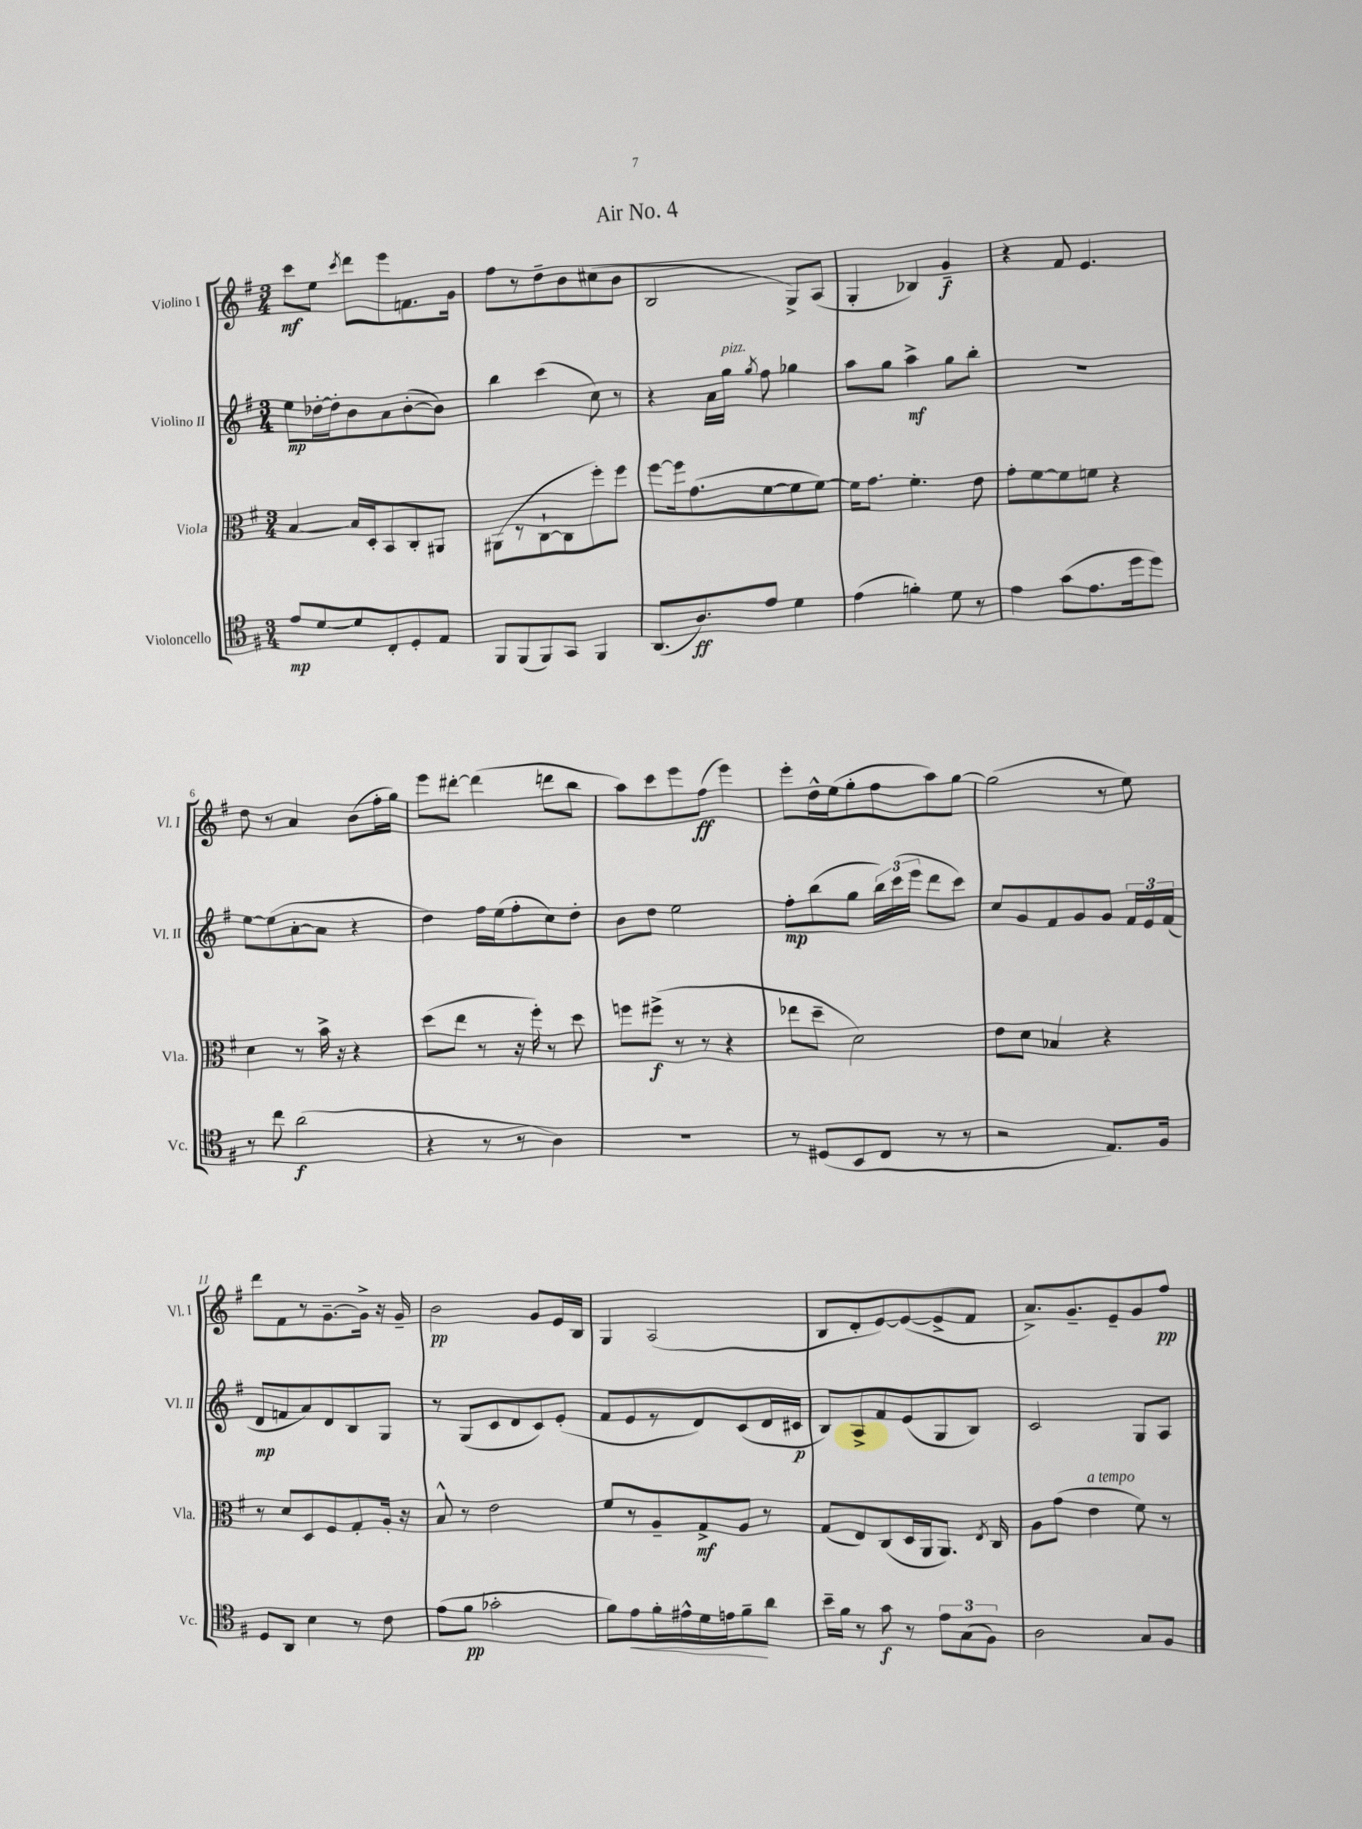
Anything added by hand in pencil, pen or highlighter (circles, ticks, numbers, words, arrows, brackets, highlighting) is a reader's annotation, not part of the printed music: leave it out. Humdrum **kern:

**kern	**kern	**kern	**kern
*staff4	*staff3	*staff2	*staff1
*clefC4	*clefC3	*clefG2	*clefG2
*k[f#]	*k[f#]	*k[f#]	*k[f#]
*M3/4	*M3/4	*M3/4	*M3/4
8e	[4B	8ee	8ccc
[8d	.	[16dd-'	8ee
.	.	16dd-']	.
.	.	.	8qccc
8d]	16B]	8b	8ddd
.	16D'	.	.
8C'	8BB	8a	8eee
8D'	8C'	([8b'	8.f
8E	8AA#	8b])	.
.	.	.	16g
=	=	=	=
8FF#	(8AA#	4bb	8ff#
(8FF#	8r	.	8r
8FF#)	[8C`	(4ccc	8dd~
8GG	8C]	.	8b
4FF#	8ff#')	8cc)	(8cc#
.	8ff#	8r	8b
=	=	=	=
(8.AA	[8ff#	4r	2B
.	16ff#]	.	.
8.A)	(8.g	.	.
.	.	16a	.
.	.	16gg	.
.	.	8qgg	.
8e	[8f#	8ff#	.
4d	8f#]	4gg-	8G^)
.	[8f#)	.	(8A
=	=	=	=
(4e	16f#]	8aa	4G'
.	8.g	.	.
.	.	8gg	.
4f')	4.f#'	4aa^	4B-)
8d	.	8gg	4g~
8r	8e	8bb'	.
=	=	=	=
4e	8g'	2.r	4r
.	[8f#	.	.
(8g	8f#]	.	8f#
8.e	8f	.	4.e
.	4r	.	.
16dd	.	.	.
8dd)	.	.	.
=	=	=	=
8r	4d	[8ee	8dd
8cc	.	(8ee]	8r
(2a	8r	[8a'	4a
.	16b^	8a]	.
.	16r	.	.
.	4r	4r	(8b
.	.	.	16ff#'
.	.	.	16gg)
=	=	=	=
4r	(8dd	4dd)	8eee
.	8ee	.	[8ddd#'
8r	8r	16ff#	(4ddd#]
.	.	(16ee	.
8r	16r	8ff#'	.
.	16ff#')	.	.
4A)	8r	8cc)	8ddd
.	8dd	8dd'	8bb
=	=	=	=
2.r	8ff	8b	8aa)
.	(8ff#^	8dd	8ccc
.	8r	2ee	8eee
.	8r	.	(8ff#
.	4r	.	4eee)
=	=	=	=
8r	8ee-	8ff#'	8eee'
(8D#	8dd~	(8bb	16dd^^
.	.	.	(16ee
8BB	2d)	8gg	8gg'
8C	.	24bb)	8ff#
.	.	(24ccc	.
.	.	24eee	.
8r	.	8ddd	8aa)
8r	.	8ccc)	[8gg
=	=	=	=
2r	8e	8cc	(2gg]
.	8d	8g	.
.	4B-	8f#	.
.	.	8g	.
8.E)	4r	8g	8r
.	.	24f#	8ee)
.	.	24e	.
16F#	.	.	.
.	.	(24f#	.
=	=	=	=
8D	8r	8d	8ddd
8AA	8d	8f	8f#
4B	8D	8a)	8r
.	8F#	8d	[8.g~
8r	8G'	8B	.
.	.	.	16g^]
8c	16A'	8G	16r
.	16r	.	16g~
=	=	=	=
(8e	8B^^	8r	2b
8f#	8r	(8G	.
2g-'	2e	8c	.
.	.	8d	.
.	.	8c)	8g
.	.	(8e'	16e
.	.	.	16B
=	=	=	=
8f#)	8f#	8f#	4G
8e	8r	8e	.
16f#'	8A~	8r	(2A
16e#^^	.	.	.
16d	8G^	8d)	.
16e	.	.	.
8f#~	8A	(8c	.
8a	8r	16d	.
.	.	16c#	.
=	=	=	=
16b~	(8G	8B)	8B
16f#	.	.	.
8r	8E)	8A^	8d'
8g	(8C	8f#	[8e)
8r	16D	(8e	(8e_
.	16AA	.	.
12e	8.AA)	8G	8e^]
(12G	.	.	.
.	.	8B)	8f#
12F#)	.	.	.
.	8qE	.	.
.	16C	.	.
=	=	=	=
2A	8A	2c	8.a^)
.	(8g	.	.
.	.	.	8.g~
.	4e	.	.
.	.	.	8e~
8G	8f#)	8G	8g
8F#	8r	8A	8ff#
==	==	==	==
*-	*-	*-	*-
